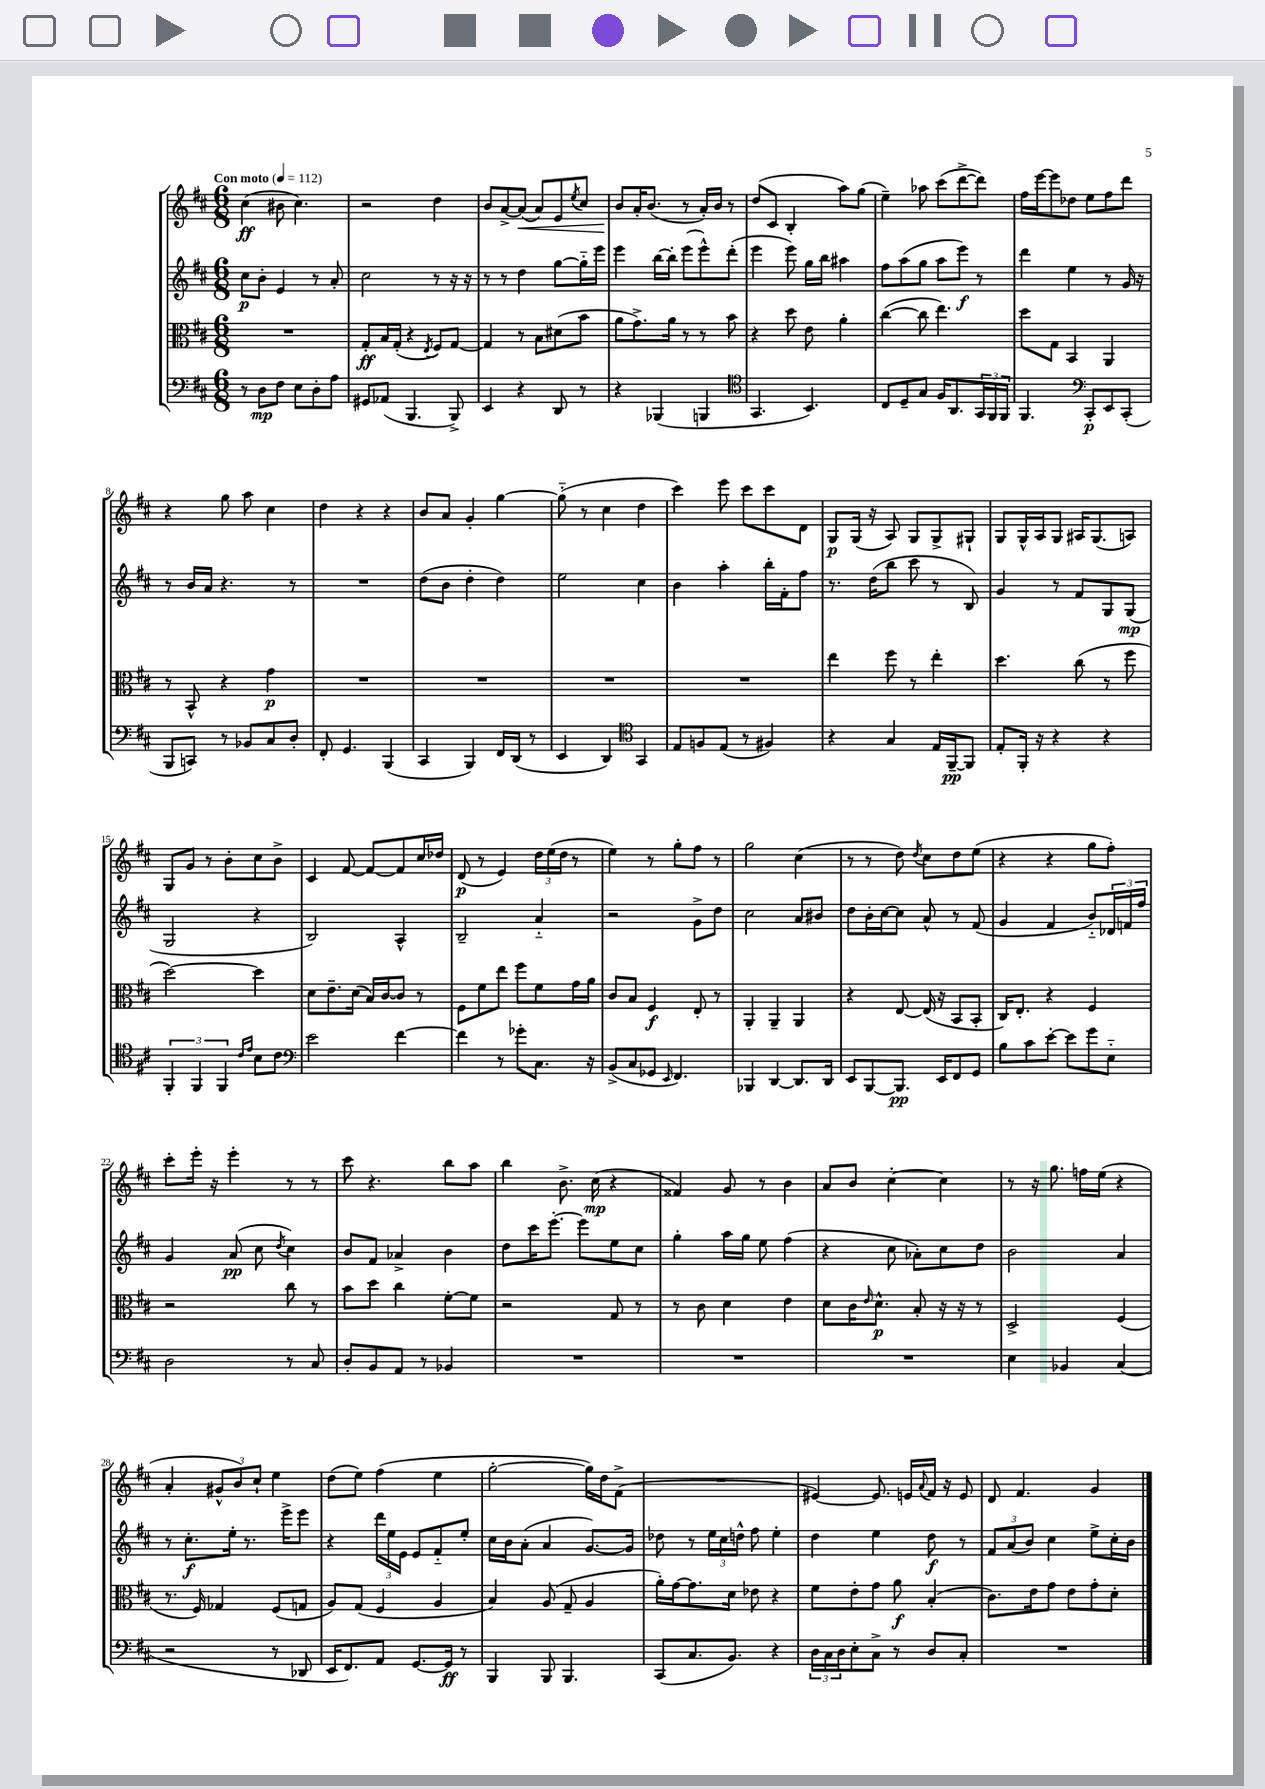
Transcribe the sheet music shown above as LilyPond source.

<<
\new StaffGroup <<
\new Staff = "s0" {
    \clef treble \key d \major \numericTimeSignature \time 6/8 \tempo "Con moto" 4 = 112
    cis''4\ff( bis'8 cis''4.) |
    r2 d''4 |
    b'8 a'8~-> a'8\<( a'8) e'8 \acciaccatura { e''8 } cis''8 |
    b'8\! a'16-. b'8.( r8 a'16-.) b'16 r8 |
    d''8( cis'8 b4-. a''8) g''8( |
    e''4--) aes''8 cis'''8( d'''8~-> d'''8) |
    fis''16 e'''16~ e'''8 des''8 e''8 fis''8 d'''8 |
    r4 g''8 a''8 cis''4 |
    d''4 r4 r4 |
    b'8 a'8 g'4-. g''4~ |
    g''8-_( r8 cis''4 d''4 |
    cis'''4) e'''8 cis'''8 cis'''8 d'8 |
    g8\p g16( r16 a8) g8 g8-> gis8-! |
    g8 g16-^ a16 g8 ais16 g8.( a8) |
    g8 g'8 r8 b'8-. cis''8 b'8-> |
    cis'4 fis'8~ fis'8~ fis'8 cis''16 des''16 |
    d'8\p( r8 e'4) \tuplet 3/2 { d''16 e''16( d''16 } r8 |
    e''4) r8 g''8-. fis''8 r8 |
    g''2 cis''4( |
    r8 r8 d''8) \acciaccatura { d''8 } cis''8 d''8 e''8( |
    r4 r4 g''8 fis''8-.) |
    cis'''8-. e'''16-. r16 e'''4-. r8 r8 |
    cis'''8 r4. b''8 a''8 |
    b''4 b'8.-> cis''16\mp( r4 |
    fisis'4) g'8 r8 b'4 |
    a'8 b'8 cis''4~-. cis''4 |
    r8 r16 g''8. f''16 e''16( r4 |
    a'4-. \tuplet 3/2 { gis'8-^ b'8) cis''8-! } e''4 |
    d''8( e''8) fis''4( e''4 |
    g''2~-. g''16) d''16 fis'8->( |
    R2. |
    eis'4~) eis'8. e'16 \appoggiatura { a'8 } fis'16 r16 e'8 |
    d'8 fis'4. g'4 \bar "|." |
}
\new Staff = "s1" {
    \clef treble \key d \major \numericTimeSignature \time 6/8
    cis''8\p b'8-. e'4 r8 a'8-. |
    cis''2 r8 r16 r16 |
    r8 r8 d''4 g''8~ g''16-_ e'''16 |
    e'''4 b''16~ b''16-. e'''8( e'''8-^) d'''8-.( |
    e'''4 e'''8) g''16 b''16 ais''4 |
    fis''8 a''8( g''8 a''8 e'''8\f) r8 |
    d'''4 e''4 r8 g'16 r16 |
    r8 b'16 a'16 r4. r8 |
    R2. |
    d''8( b'8 d''4-. d''4) |
    e''2 cis''4 |
    b'4 a''4-. b''16-. fis'16-. fis''8 |
    r8. d''16( b''8 cis'''8 r8 b8) |
    g'4 r8 fis'8 g8 g8\mp( |
    g2 r4 |
    b2) a4-^ |
    b2-- a'4-_ |
    r2 g'8-> d''8 |
    cis''2 a'8 bis'8 |
    d''8 b'16-. cis''16~ cis''8 a'8-^ r8 fis'8( |
    g'4 fis'4 b'8-_) \tuplet 3/2 { des'16 f'16 fis''16 } |
    g'4 a'8\pp( cis''8 \acciaccatura { d''8 } cis''4) |
    b'8 fis'8 aes'4-> b'4 |
    d''8 cis'''16 e'''8.~-. e'''8 e''8 cis''8 |
    g''4-. a''16 g''16 e''8 fis''4( |
    r4 cis''8 aes'8-.) cis''8 d''8 |
    b'2 a'4 |
    r8 cis''8.-.\f e''16-. r8. e'''16-> e'''8 |
    r4 \tuplet 3/2 { d'''16 e''16 e'16 } e'8 fis'8-_ e''8-. |
    cis''16 b'16 a'8-.( a'4 g'8.~) g'16 |
    des''8 r8 \tuplet 3/2 { e''16 cis''16 d''16-^ } fis''8 e''4-. |
    d''4 e''4 d''8\f r8 |
    \tuplet 3/2 { fis'8 a'8( b'8) } cis''4 e''8-> cis''16-. b'16 \bar "|." |
}
\new Staff = "s2" {
    \clef alto \key d \major \numericTimeSignature \time 6/8
    R2. |
    g8-.\ff b16 g16-.( r4 \acciaccatura { e8 } fis8) g8~ |
    g4 r8 b8 dis'8( b'8 |
    a'8 g'8.->) a'16 r8 r8 b'8 |
    r4 d''8 e'8 a'4-. |
    cis''4~( cis''8 e''4.) |
    d''8 g8 b,4 a,4 |
    r8 b,8-^ r4 g'4\p |
    R2. |
    R2. |
    R2. |
    R2. |
    e''4 fis''8 r8 e''4-. |
    d''4. cis''8( r8 fis''8 |
    d''2~) d''4 |
    d'8 e'8.-- d'16( b16) cis'16~ cis'8 r8 |
    fis8 fis'8 e''8 fis''8 fis'8 g'16 a'16 |
    cis'8 b8 fis4\f e8-. r8 |
    a,4-. a,4-- a,4 |
    r4 e8~ e16( r16 b,8 b,8-. |
    cis16) e8.-. r4 fis4 |
    r2 cis''8 r8 |
    b'8 d''8 cis''4 fis'8~-. fis'8 |
    r2 g8 r8 |
    r8 cis'8 d'4 e'4 |
    d'8 cis'16 \grace { e'16 } d'8.-^\p b8-. r16 r16 r8 |
    d2-> fis4( |
    r8. fis16) ges4 fis8( g8 |
    a8) g8( fis4 a4 |
    b4) a8( g8-- a4 |
    a'16-.) g'16~ g'8. d'16 ees'8 r4 |
    fis'8 e'8-. g'8 a'8\f b4-.( |
    cis'8.) e'16 g'8 e'8 g'8-. d'8-. \bar "|." |
}
\new Staff = "s3" {
    \clef bass \key d \major \numericTimeSignature \time 6/8
    r8 d8\mp fis8 e8 d8-. a8 |
    gis,8 aes,8( b,,4. b,,8->) |
    e,4 r4 d,8 r8 |
    r4 bes,,4( b,,4 |
    \clef tenor g,4. b,4.) |
    cis8 d8-- g8 fis16 a,8. \tuplet 3/2 { g,16 fis,16 fis,16 } |
    fis,4. \clef bass cis,8-.\p e,8 cis,8-.( |
    b,,8 c,8) r8 bes,8 cis8 d8-. |
    fis,8-. g,4. b,,4( |
    cis,4 b,,4) fis,16 d,16( r8 |
    e,4 d,4) \clef tenor g,4 |
    e8 f8 e8( r8 fis4) |
    r4 g4 e16 fis,16~--\pp fis,8 |
    e8-. fis,16-. r16 r4 r4 |
    \tuplet 3/2 { fis,4-. fis,4 fis,4 } \grace { cis'16 e'16 } b8 cis'8 |
    \clef bass e'2 fis'4~ |
    fis'4 r8 ges'8-. cis8. r16 |
    b,8->( cis8 ges,8 \grace { e,16 } fis,4.) |
    bes,,4 d,4~ d,8. d,16 |
    e,8 b,,8~ b,,8.\pp e,16 fis,8 g,8 |
    b8 cis'8 e'8~-. e'8 g'8 e8-_ |
    d2 r8 cis8 |
    d8-. b,8 a,8 r8 bes,4 |
    R2. |
    R2. |
    R2. |
    e4 bes,4 cis4( |
    r2 r8 des,8 |
    e,16 fis,8.) a,8 g,8.~ g,16\ff r8 |
    b,,4 b,,8 b,,4. |
    cis,8( cis8. b,8.) r4 |
    \tuplet 3/2 { d16 cis16 d16 } e8-. cis8-> r8 d8 cis8-. |
    R2. \bar "|." |
}
>>
>>
